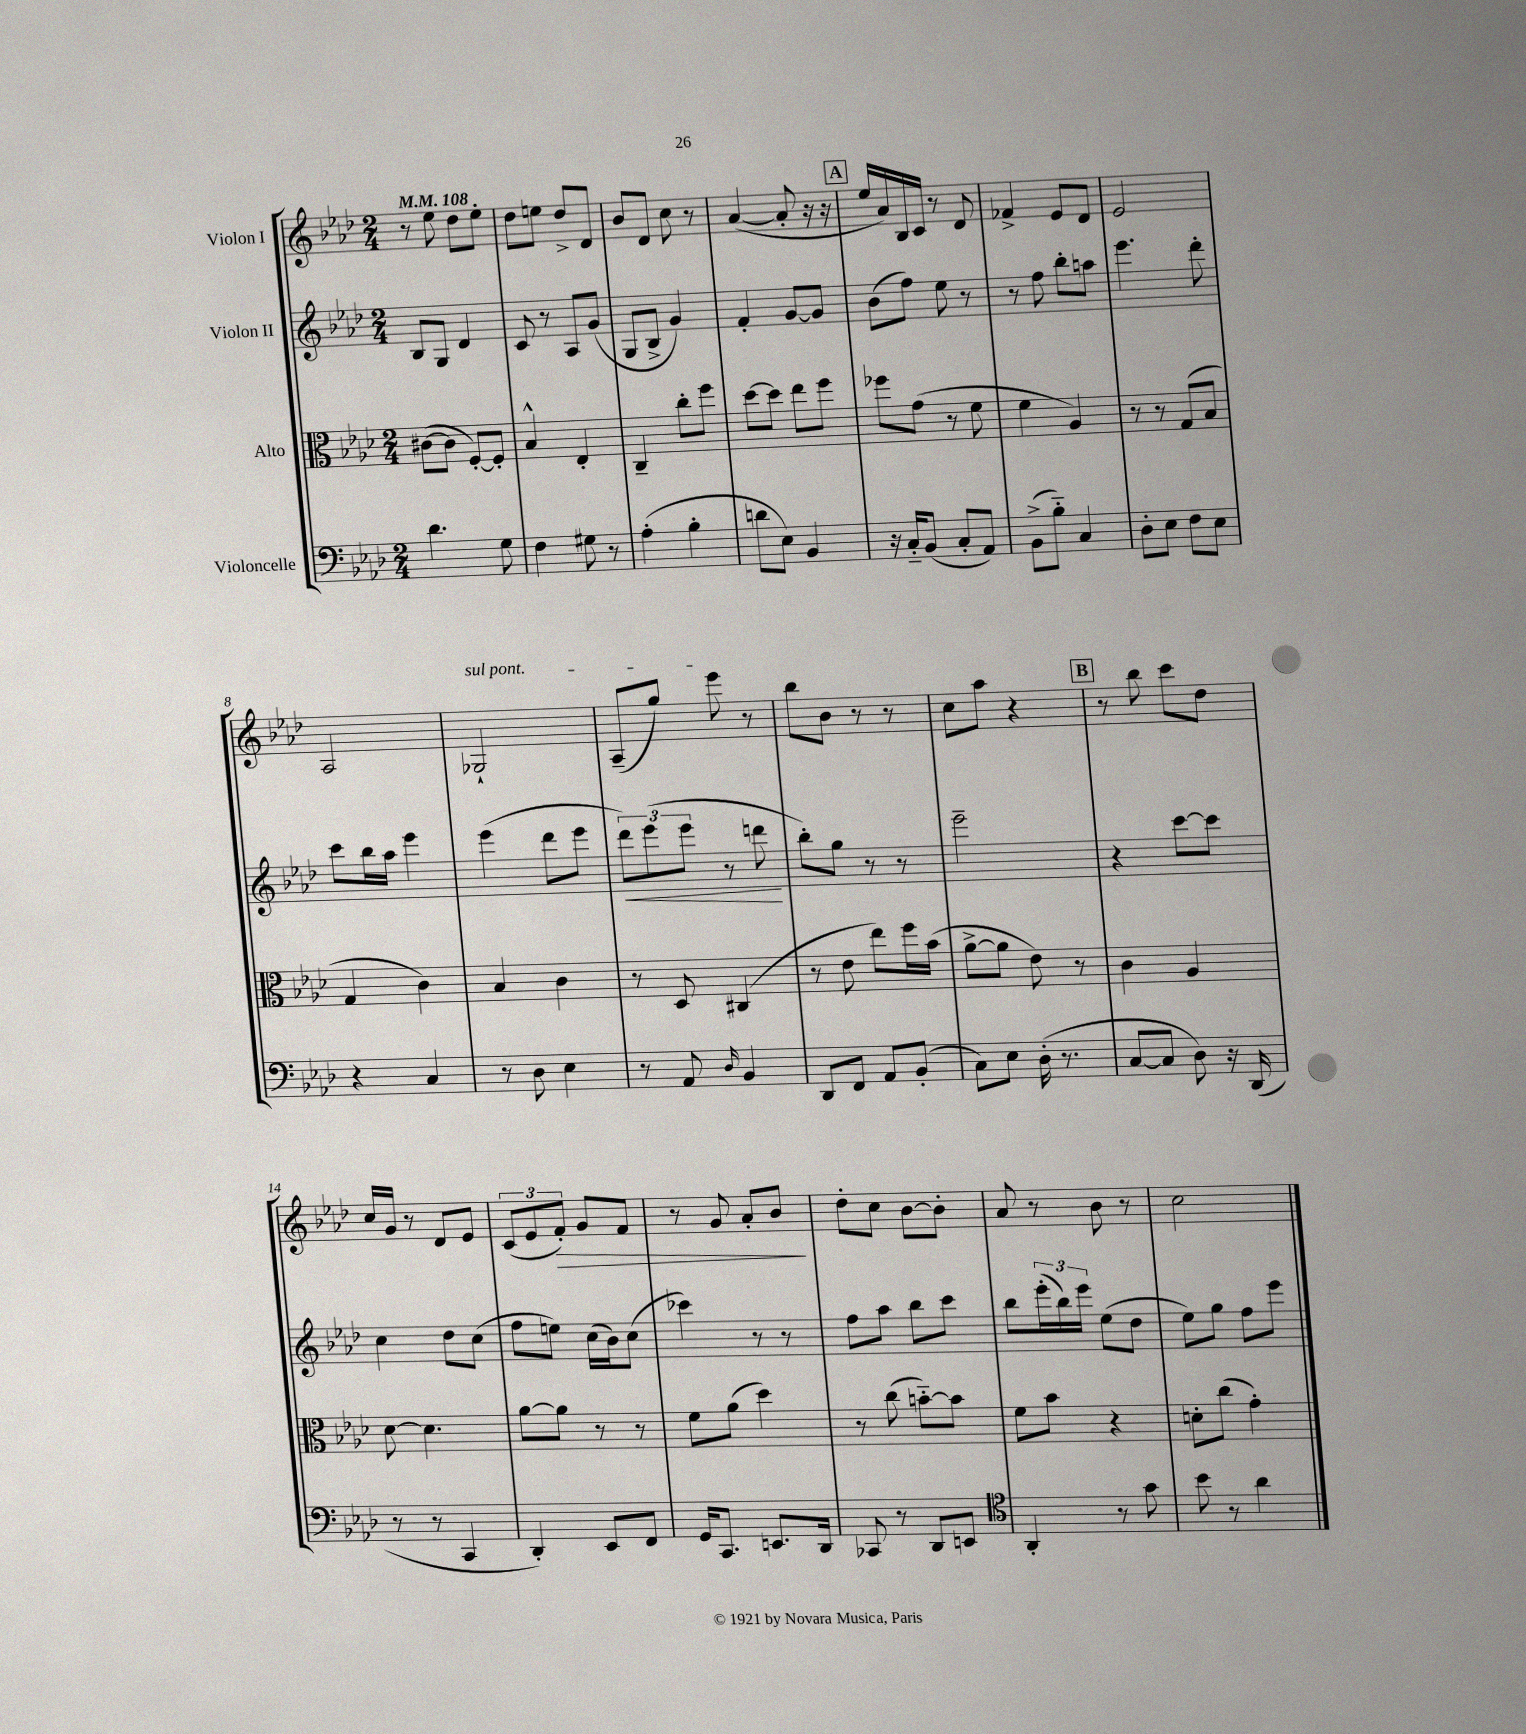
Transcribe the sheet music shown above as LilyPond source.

<<
\new StaffGroup <<
\new Staff = "s0" \with { instrumentName = "Violon I" } {
    \clef treble \key aes \major \numericTimeSignature \time 2/4 \tempo 4 = 108
    r8 ees''8 des''8 ees''8-. |
    des''8 e''8 des''8-> des'8 |
    bes'8 des'8 c''8 r8 |
    aes'4~( aes'8-. r16 r16 |
    \mark \markup { \box "A" } ees''16 aes'16) bes16 c'16 r8 des'8 |
    fes'4-> ees'8 des'8 |
    ees'2 |
    aes2 |
    \once \override TextSpanner.bound-details.left.text = \markup { \italic "sul pont." } ges2-!\startTextSpan |
    aes8--( g''8) ees'''8\stopTextSpan r8 |
    bes''8 bes'8 r8 r8 |
    c''8 aes''8 r4 |
    \mark \markup { \box "B" } r8 bes''8 c'''8 des''8 |
    c''16 g'16 r8 des'8 ees'8 |
    \tuplet 3/2 { c'8( ees'8 f'8-.\>) } g'8 f'8 |
    r8 g'8 aes'8-. bes'8\! |
    des''8-. c''8 bes'8~ bes'8-. |
    aes'8 r8 bes'8 r8 |
    c''2 \bar "|." |
}
\new Staff = "s1" \with { instrumentName = "Violon II" } {
    \clef treble \key aes \major \numericTimeSignature \time 2/4
    bes8 g8 des'4 |
    c'8 r8 aes8 g'8( |
    g8 bes8-> g'4) |
    f'4-. g'8~ g'8 |
    \mark \markup { \box "A" } bes'8( f''8) ees''8 r8 |
    r8 f''8 bes''8-. a''8 |
    ees'''4. des'''8-. |
    c'''8 bes''16 aes''16 ees'''4 |
    ees'''4( des'''8 ees'''8 |
    \tuplet 3/2 { des'''8\<) ees'''8( ees'''8 } r8 d'''8\! |
    bes''8-.) g''8 r8 r8 |
    ees'''2-- |
    \mark \markup { \box "B" } r4 c'''8~ c'''8 |
    c''4 des''8 c''8( |
    f''8 e''8) c''16( bes'16) c''8( |
    ces'''4) r8 r8 |
    f''8 aes''8 bes''8 c'''8 |
    bes''8 \tuplet 3/2 { ees'''16-.( bes''16) ees'''16 } ees''8( des''8 |
    ees''8) g''8 f''8 ees'''8 \bar "|." |
}
\new Staff = "s2" \with { instrumentName = "Alto" } {
    \clef alto \key aes \major \numericTimeSignature \time 2/4
    cis'8~( cis'8 f8~-.) f8-. |
    bes4-^ ees4-. |
    c4-- c''8-. f''8 |
    des''8~ des''8 ees''8 f''8 |
    \mark \markup { \box "A" } fes''8 g'8( r8 f'8 |
    f'4 aes4) |
    r8 r8 g8( bes8 |
    g4 c'4) |
    bes4 c'4 |
    r8 des8 cis4( |
    r8 ees'8 ees''8) f''16 bes'16( |
    aes'8~-> aes'8 ees'8) r8 |
    \mark \markup { \box "B" } c'4 aes4 |
    des'8~ des'4. |
    aes'8~ aes'8 r8 r8 |
    f'8 aes'8( des''4) |
    r8 c''8( b'8~-_) b'8 |
    f'8 bes'8 r4 |
    d'8-. c''8( g'4-.) \bar "|." |
}
\new Staff = "s3" \with { instrumentName = "Violoncelle" } {
    \clef bass \key aes \major \numericTimeSignature \time 2/4
    des'4. g8 |
    f4 gis8 r8 |
    aes4-.( bes4-. |
    d'8 ees8) bes,4 |
    \mark \markup { \box "A" } r16 c16-_ bes,8( c8-. aes,8) |
    bes,8->( bes8-_) c4 |
    des8-. ees8 f8 ees8 |
    r4 c4 |
    r8 des8 ees4 |
    r8 aes,8 \grace { des16 } bes,4 |
    des,8 f,8 aes,8 bes,8-.( |
    c8) ees8 des16-.( r8. |
    \mark \markup { \box "B" } c8~ c8 des8) r16 des,16( |
    r8 r8 c,4 |
    des,4-.) ees,8 f,8 |
    g,16 c,8. e,8. des,16 |
    ces,8 r8 des,8 e,8 |
    \clef tenor aes,4-. r8 g'8 |
    bes'8 r8 aes'4 \bar "|." |
}
>>
>>
